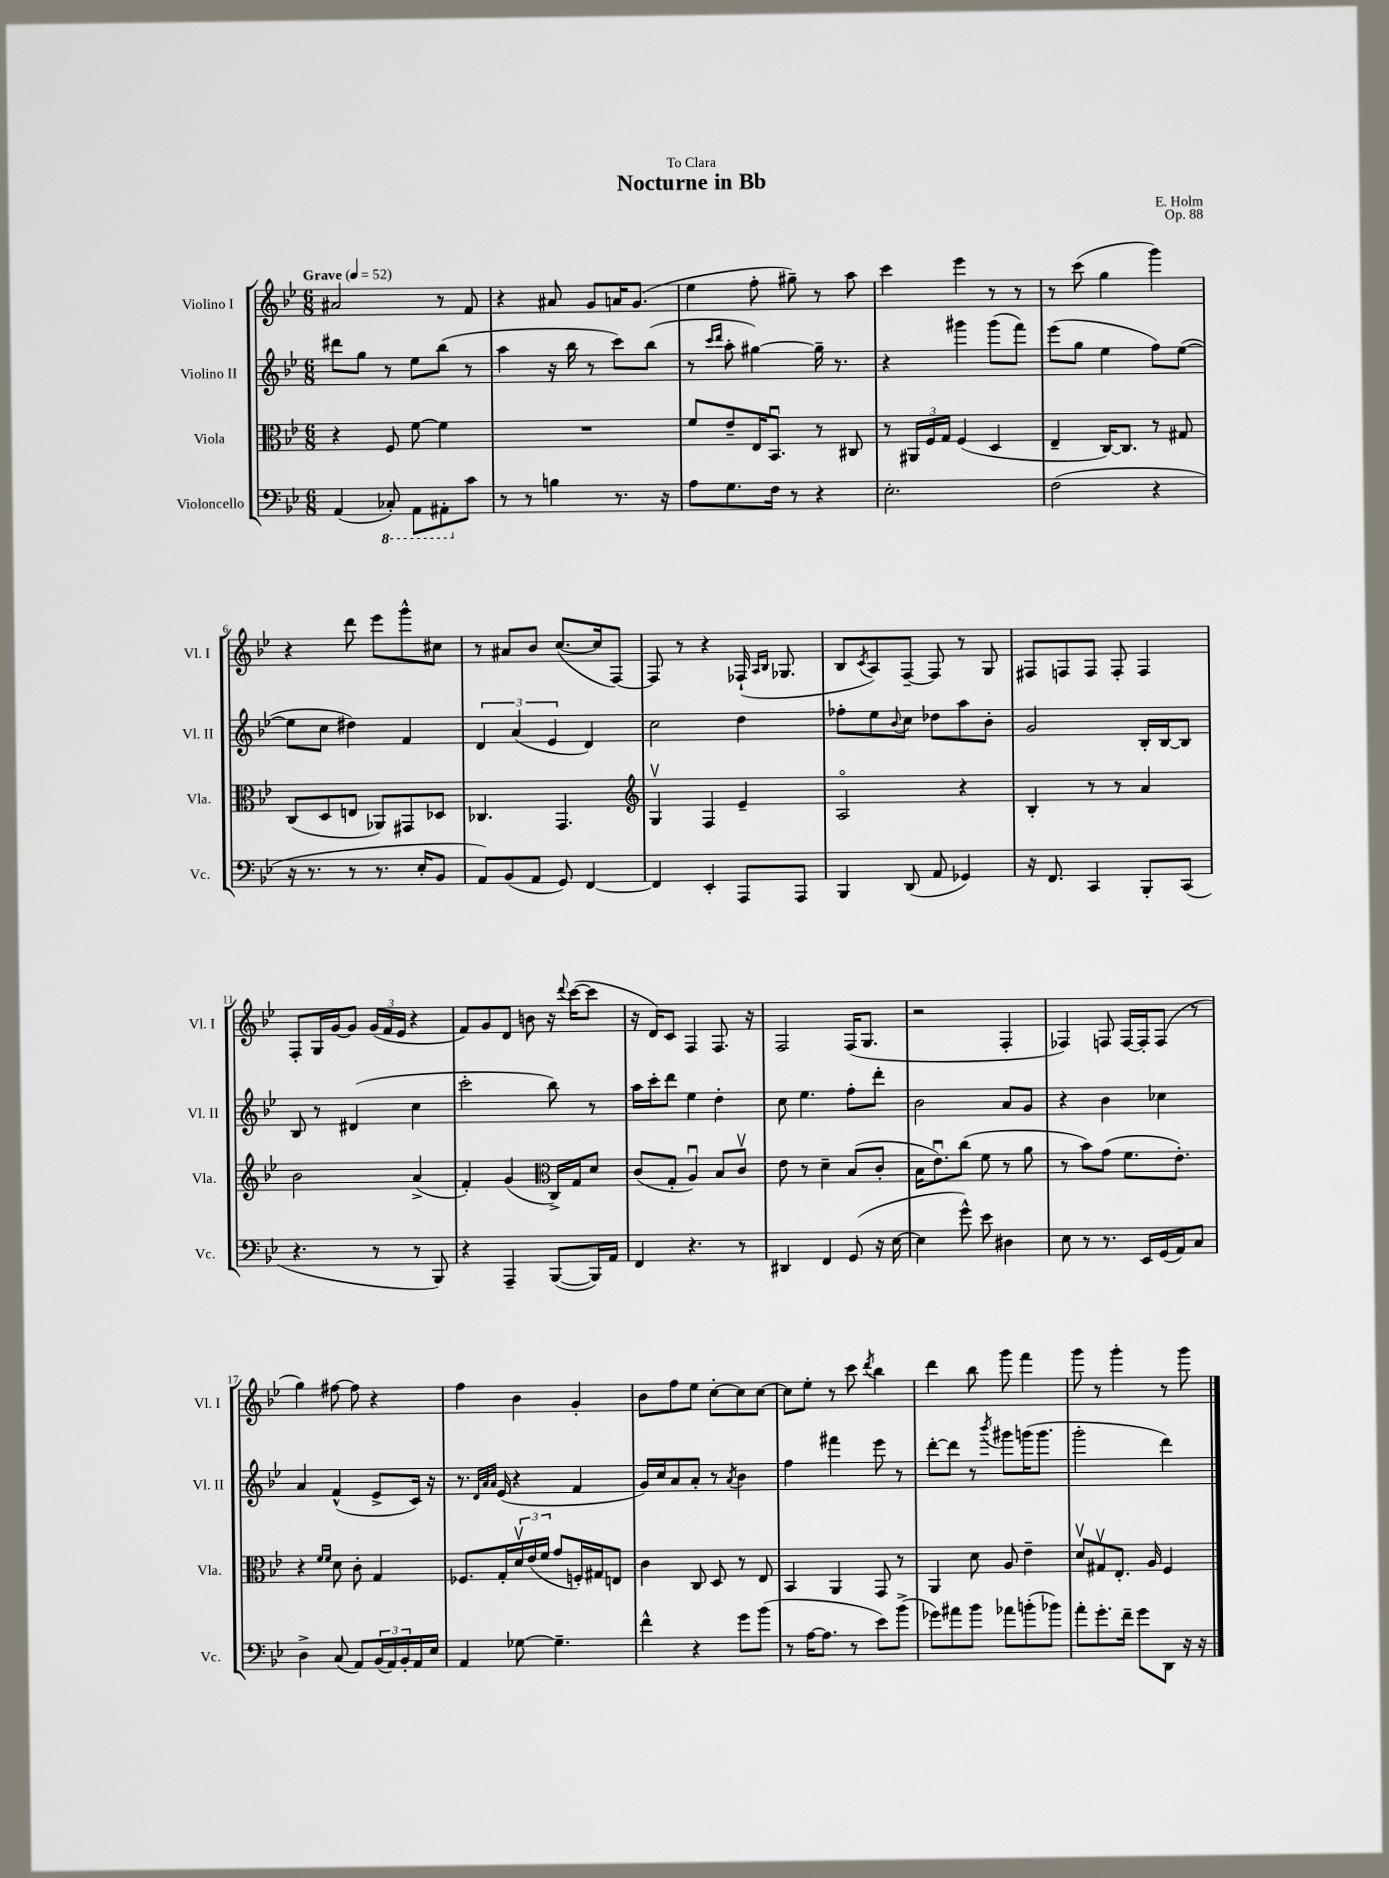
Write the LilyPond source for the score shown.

\header { title = "Nocturne in Bb" composer = "E. Holm" dedication = "To Clara" opus = "Op. 88" }
<<
\new StaffGroup <<
\new Staff = "s0" \with { instrumentName = "Violino I" shortInstrumentName = "Vl. I" } {
    \clef treble \key bes \major \numericTimeSignature \time 6/8 \tempo "Grave" 4 = 52
    ais'2 r8 f'8 |
    r4 ais'8 g'8 a'16 g'8.( |
    ees''4 f''8-. gis''8--) r8 a''8 |
    c'''4 ees'''4 r8 r8 |
    r8 c'''8( g''4 g'''4) |
    r4 d'''8 ees'''8 g'''8-^ cis''8 |
    r8 ais'8 bes'8 c''8.~( c''16 f8~) |
    f8 r8 r4 fes16-!( \grace { a16 bes16 } ges8. |
    bes8 \acciaccatura { c'8 } a8) f8~-- f8 r8 g8 |
    fis8 f8 f8 f8-. f4 |
    f8-. g16 g'16~ g'8 \tuplet 3/2 { g'16( f'16 ees'16 } r4 |
    f'8) g'8 d'8 b'8 r16 \appoggiatura { d'''8 } c'''16~( c'''8 |
    r16 d'16) c'8 f4 f8. r16 |
    f2 f16( g8. |
    r2 f4-. |
    fes4) f8 f16~ f16-. f8( r8 |
    g''4) fis''8~ fis''8 r4 |
    f''4 bes'4 g'4-. |
    bes'8 f''8 ees''8 c''8~-. c''8 c''8~ |
    c''8 ees''8-. r8 c'''8 \acciaccatura { d'''8 } bes''4 |
    d'''4 bes''8 g'''8 f'''4 |
    g'''8 r8 g'''4-. r8 g'''8 \bar "|." |
}
\new Staff = "s1" \with { instrumentName = "Violino II" shortInstrumentName = "Vl. II" } {
    \clef treble \key bes \major \numericTimeSignature \time 6/8
    dis'''8 g''8 r8 ees''8 bes''8( r8 |
    a''4 r16 bes''16 r8 c'''8) bes''8( |
    r8 \grace { c'''16 d'''16 } a''8-. gis''4~) gis''16-- r8. |
    r4 gis'''4 gis'''8( f'''8) |
    ees'''8( g''8 ees''4 f''8) ees''8~( |
    ees''8 c''8 dis''4) f'4 |
    \tuplet 3/2 { d'4 a'4( ees'4 } d'4) |
    c''2 d''4 |
    fes''8-. ees''8 \appoggiatura { bes'8 } c''8 des''8 a''8 bes'8-. |
    g'2 bes16-. bes16~ bes8 |
    bes8 r8 dis'4( c''4 |
    c'''2-. bes''8) r8 |
    a''16 c'''16-. d'''8 ees''4 d''4-. |
    c''8 ees''4. f''8-. d'''8-. |
    bes'2 a'8 g'8 |
    r4 bes'4 ces''4 |
    a'4 f'4-^( ees'8-> c'16) r16 |
    r8. \grace { d'32 a'32 a'32 } ees'16( r4 f'4 |
    g'16) c''16 a'8 a'8-. r8 \acciaccatura { a'8 } bes'4 |
    f''4 fis'''4 ees'''8 r8 |
    d'''8~-. d'''8 r8 \acciaccatura { bes'''8 } gis'''8 g'''16( g'''8. |
    g'''2-. d'''4) \bar "|." |
}
\new Staff = "s2" \with { instrumentName = "Viola" shortInstrumentName = "Vla." } {
    \clef alto \key bes \major \numericTimeSignature \time 6/8
    r4 f8 f'8~ f'4 |
    R2. |
    f'8 ees'8-- ees16 bes,8.\downbow r8 cis8 |
    r8 \tuplet 3/2 { ais,16 f16 g16 } f4( d4 |
    ees4-- c16~) c8. r8 gis8 |
    c8( d8 e8 aes,8) gis,8 des8 |
    ces4. g,4. |
    \clef treble g4\upbow f4 ees'4-- |
    a2\flageolet r4 |
    bes4-. r8 r8 a'4 |
    bes'2 a'4->( |
    f'4-.) g'4( \clef alto c16->) g16 d'8 |
    c'8( g8-. a4\downbow) bes8 c'8\upbow |
    ees'8 r8 d'4-- bes8( c'8-. |
    bes16 ees'8.\downbow) c''8( f'8 r8 a'8 |
    r8 bes'8) g'8( f'8. ees'8.-.) |
    r4 \grace { f'16 f'16 } d'8 c'8-. g4 |
    fes8. g16-. \tuplet 3/2 { d'16\upbow ees'16( f'16 } g'8 f16-.) gis16 e8 |
    c'4 c8 d8 r8 ees8 |
    bes,4 a,4 g,8 r8 |
    a,4 d'8 a8 ees'4-- |
    d'8\upbow gis8\upbow ees8.-. a16 f4 \bar "|." |
}
\new Staff = "s3" \with { instrumentName = "Violoncello" shortInstrumentName = "Vc." } {
    \clef bass \key bes \major \numericTimeSignature \time 6/8
    a,4( \ottava #-1 ces,8-.) a,,8 ais,,8-. \ottava #0 c'8 |
    r8 r8 b4 r8. r16 |
    a8 g8. f16 r8 r4 |
    ees2.-. |
    f2( r4 |
    r16 r8. r8 r8. ees16-. bes,8 |
    a,8) bes,8( a,8 g,8) f,4~ |
    f,4 ees,4-. a,,8 a,,8 |
    bes,,4 d,8( a,8 ges,4) |
    r16 f,8. c,4 bes,,8-. c,8( |
    r4. r8 r8 bes,,8) |
    r4 a,,4-- bes,,8~( bes,,16) a,16 |
    f,4 r4. r8 |
    dis,4 f,4 g,8( r16 ees16~ |
    ees4 g'8-^) ees'8 dis4 |
    ees8 r8 r8. ees,16 g,16( a,16) c8 |
    d4-> c8( a,8) \tuplet 3/2 { bes,16( a,16) bes,16-. } a,16 ees16 |
    a,4 ges8~ ges4.-- |
    f'4-^ r4 g'8 bes'8( |
    r8 a16~ a8. r8 ees'8) bes'8->( |
    ges'8) ais'8 bes'8 aes'8 b'8-.( bes'8) |
    a'8-. g'8.-. f'16-- g'8 d,8 r16 r16 \bar "|." |
}
>>
>>
